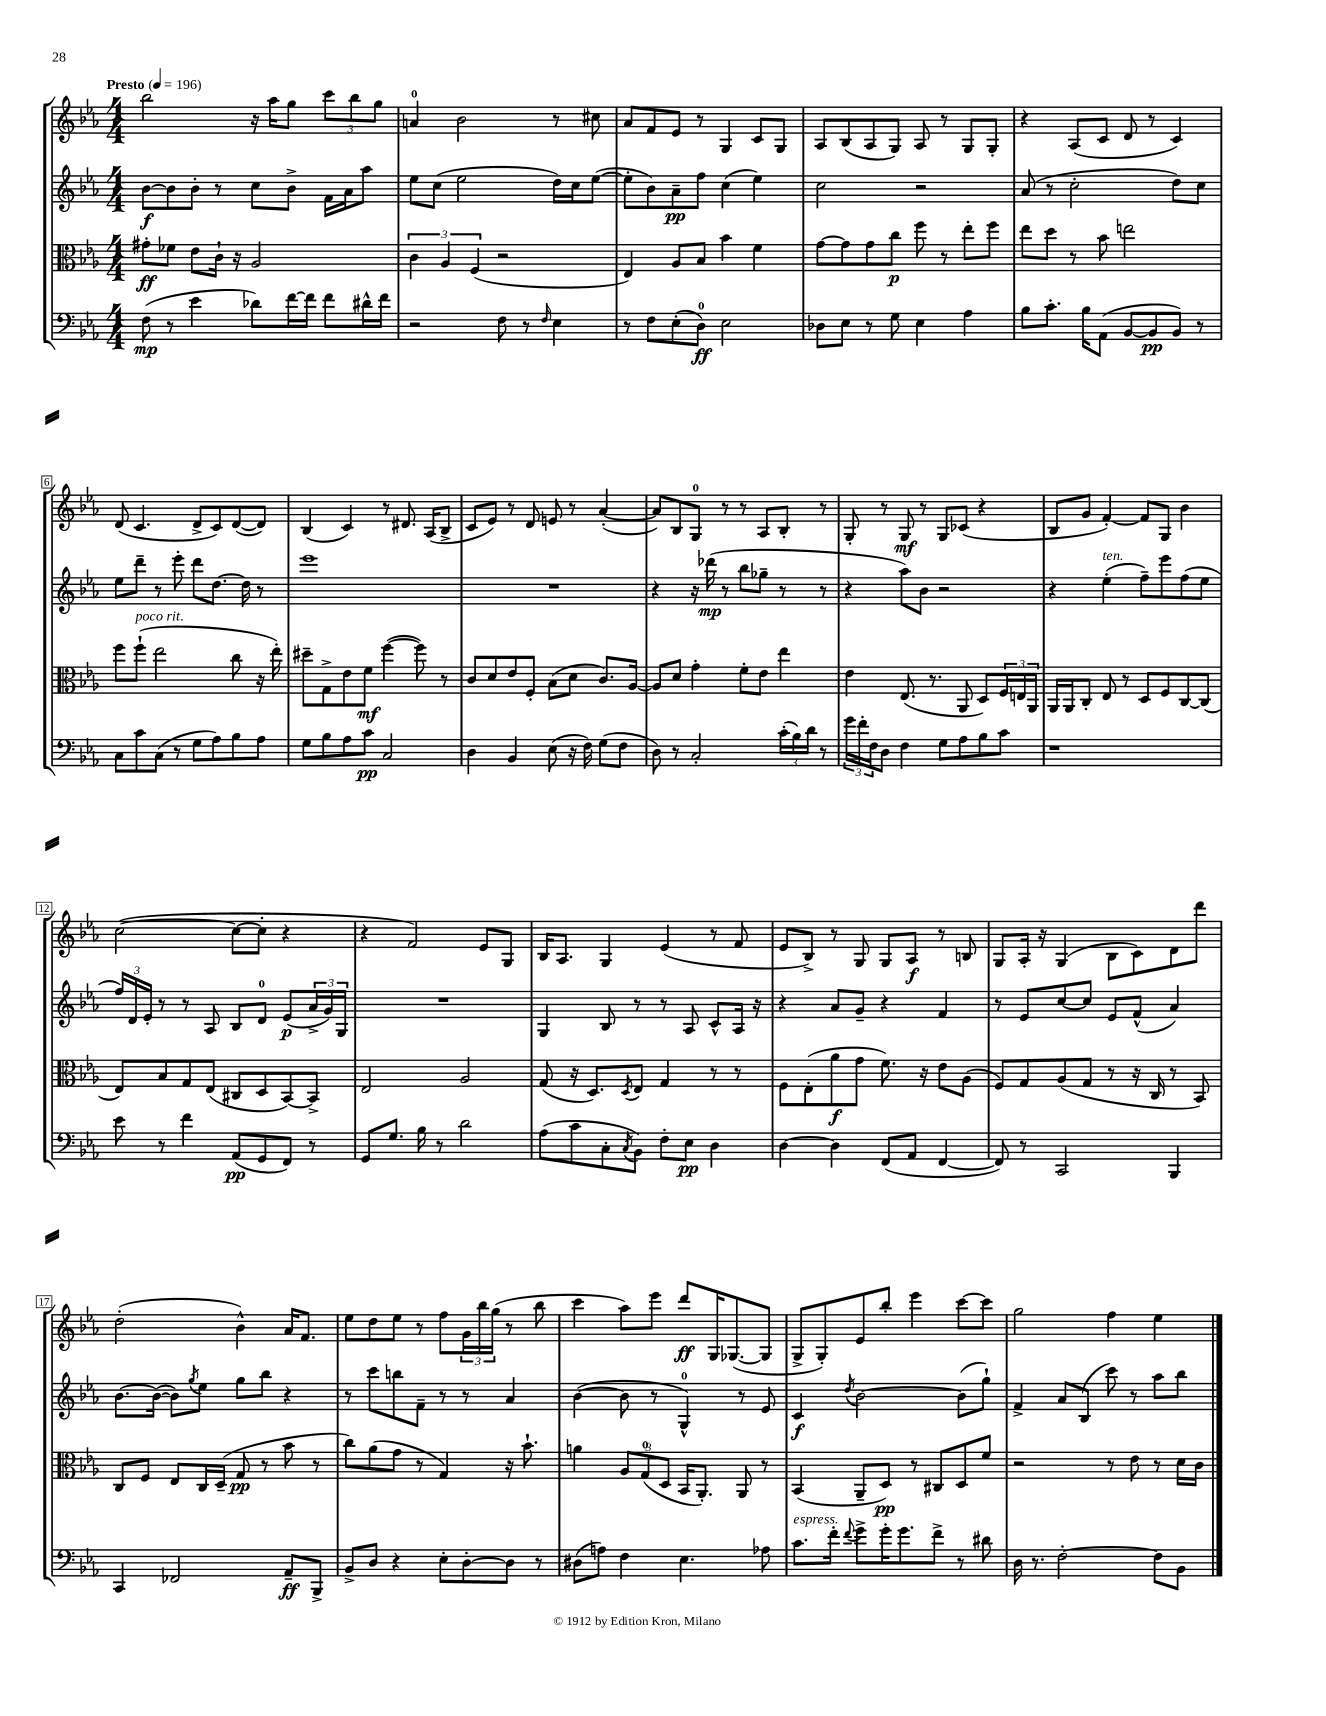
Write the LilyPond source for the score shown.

<<
\new StaffGroup <<
\new Staff = "s0" {
    \clef treble \key ees \major \numericTimeSignature \time 4/4 \tempo "Presto" 4 = 196
    bes''2 r16 aes''16 g''8 \tuplet 3/2 { c'''8 bes''8 g''8 } |
    a'4-0 bes'2 r8 cis''8 |
    aes'8 f'8 ees'8 r8 g4 c'8 g8 |
    aes8 bes8( aes8 g8) aes8 r8 g8 g8-. |
    r4 aes8( c'8 d'8 r8 c'4) |
    d'8( c'4. d'8-> c'8) d'8~( d'8) |
    bes4( c'4) r8 dis'8. aes16( bes8-> |
    c'8 ees'8) r8 d'8 e'8 r8 aes'4~-.( |
    aes'8) bes8 g8-0 r8 r8 aes8 bes8-. r8 |
    g8-. r8 g8\mf r8 g8 ces'8( r4 |
    bes8 g'8 f'4~-.) f'8 g8 bes'4 |
    c''2~( c''8~ c''8-. r4 |
    r4 f'2) ees'8 g8 |
    bes16 aes8. g4 ees'4( r8 f'8 |
    ees'8 bes8->) r8 g8 g8 aes8\f r8 b8 |
    g8 aes16-. r16 g4( bes8 c'8) d'8 d'''8 |
    d''2-.( bes'4-^) aes'16 f'8. |
    ees''8 d''8 ees''8 r8 f''8 \tuplet 3/2 { g'16 bes''16 g''16( } r8 bes''8 |
    c'''4 aes''8) ees'''8 d'''8\ff g16 ges8.~( ges8 |
    g8-> g8-.) ees'8 bes''8-. ees'''4 c'''8~ c'''8 |
    g''2 f''4 ees''4 \bar "|." |
}
\new Staff = "s1" {
    \clef treble \key ees \major \numericTimeSignature \time 4/4
    bes'8~\f bes'8 bes'8-. r8 c''8 bes'8-> f'16 aes'16 aes''8 |
    ees''8 c''8( ees''2 d''16) c''16 ees''8~( |
    ees''8-. bes'8) aes'8--\pp f''8 c''4( ees''4) |
    c''2 r2 |
    aes'8( r8 c''2-. d''8) c''8 |
    ees''8 d'''8-- r8 ees'''8-. d'''8 d''8.~ d''16 r8 |
    ees'''1 |
    R1 |
    r4 r16 des'''16\mp( r8 bes''8 ges''8-- r8 r8 |
    r4 aes''8) bes'8 r2 |
    r4 ees''4-.^\markup { \italic "ten." }( f''8--) ees'''8 f''8( ees''8 |
    \tuplet 3/2 { f''16) d'16 ees'16-. } r8 r8 aes8 bes8 d'8-0 ees'8\p( \tuplet 3/2 { aes'16-> g'16) g16 } |
    R1 |
    g4 bes8 r8 r8 aes8 c'8-^ aes16 r16 |
    r4 aes'8 g'8-- r4 f'4 |
    r8 ees'8 c''8~ c''8 ees'8 f'8-^( aes'4) |
    bes'8.~ bes'16~( bes'8) \acciaccatura { g''8 } ees''8 g''8 bes''8 r4 |
    r8 c'''8 b''8 f'8-- r8 r8 aes'4 |
    bes'4~( bes'8 r8 g4-0-^) r8 ees'8 |
    c'4\f \acciaccatura { d''8 } bes'2~ bes'8( g''8-!) |
    f'4-> aes'8 bes8( c'''8) r8 aes''8 bes''8 \bar "|." |
}
\new Staff = "s2" {
    \clef alto \key ees \major \numericTimeSignature \time 4/4
    gis'8-.\ff fes'8 ees'8 c'16-! r16 aes2 |
    \tuplet 3/2 { c'4 aes4 f4( } r2 |
    ees4) aes8 bes8 bes'4 f'4 |
    g'8~ g'8 g'8 c''8\p f''8 r8 ees''8-. f''8 |
    ees''8 d''8 r8 bes'8 e''2 |
    f''8 f''8-!^\markup { \italic "poco rit." }( ees''2 c''8 r16 ees''16-.) |
    dis''8-- g8-> ees'8 f'8\mf f''4~( f''8) r8 |
    c'8 d'8 ees'8 f8-. bes8( d'8 c'8.) aes16~ |
    aes8 d'8 g'4-. f'8-. ees'8 ees''4 |
    ees'4 ees8.( r8. aes,8 d8) \tuplet 3/2 { f16 e16 aes,16 } |
    aes,16 aes,16 c8-. ees8 r8 d8 f8 c8~ c8( |
    ees8) bes8 g8 ees8( cis8 d8 bes,8~) bes,8-> |
    ees2 aes2 |
    g8( r16 d8.) \acciaccatura { d8 } ees8 g4 r8 r8 |
    f8 ees8-.( aes'8\f g'8 f'8.) r16 ees'8 aes8( |
    f8) g8 aes8( g8 r8 r16 c16 r8 bes,8) |
    c8 f8 ees8 c16 d16--( g8\pp r8 bes'8 r8 |
    c''8) aes'8( g'8 r8 g4) r16 bes'8.-! |
    a'4 \tuplet 3/2 { aes8 g8-0( d8 } bes,16 aes,8.-.) aes,8 r8 |
    bes,4( aes,8-- d8\pp) r8 cis8 d8 f'8 |
    r2 r8 ees'8 r8 d'16 c'16 \bar "|." |
}
\new Staff = "s3" {
    \clef bass \key ees \major \numericTimeSignature \time 4/4
    f8\mp( r8 ees'4 des'8) f'16~ f'16 f'8 dis'16-^ f'16 |
    r2 f8 r8 \grace { f16 } ees4 |
    r8 f8 ees8-.( d8-0\ff) ees2 |
    des8 ees8 r8 g8 ees4 aes4 |
    bes8 c'8.-. bes16 aes,8( bes,8~ bes,8\pp bes,8) r8 |
    c8 c'8 c8( r8 g8 aes8) bes8 aes8 |
    g8 bes8 aes8 c'8\pp c2 |
    d4 bes,4 ees8( r16 f16) g8( f8 |
    d8) r8 c2-. \tuplet 3/2 { c'16-.( bes16) d'16 } r8 |
    \tuplet 3/2 { g'16 f'16-. f16 } d8 f4 g8 aes8 bes8 c'8 |
    r1 |
    ees'8 r8 f'4 aes,8\pp( g,8 f,8) r8 |
    g,8 g8. bes16 r8 d'2 |
    aes8( c'8 c8-. \acciaccatura { c8 } bes,8) f8-. ees8\pp d4 |
    d4~ d4 f,8( aes,8 f,4~ |
    f,8) r8 c,2 bes,,4 |
    c,4 fes,2 aes,8--\ff bes,,8-> |
    bes,8-> d8 r4 ees8-. d8~-. d8 r8 |
    dis8( a8) f4 ees4. aes8 |
    c'8.^\markup { \italic "espress." } f'16-. \appoggiatura { f'8 } g'8-> g'16-. g'8. f'8-> r8 dis'8 |
    d16 r8. f2~-. f8 bes,8 \bar "|." |
}
>>
>>
\layout { \context { \Score \override BarNumber.stencil = #(make-stencil-boxer 0.1 0.3 ly:text-interface::print) } }
